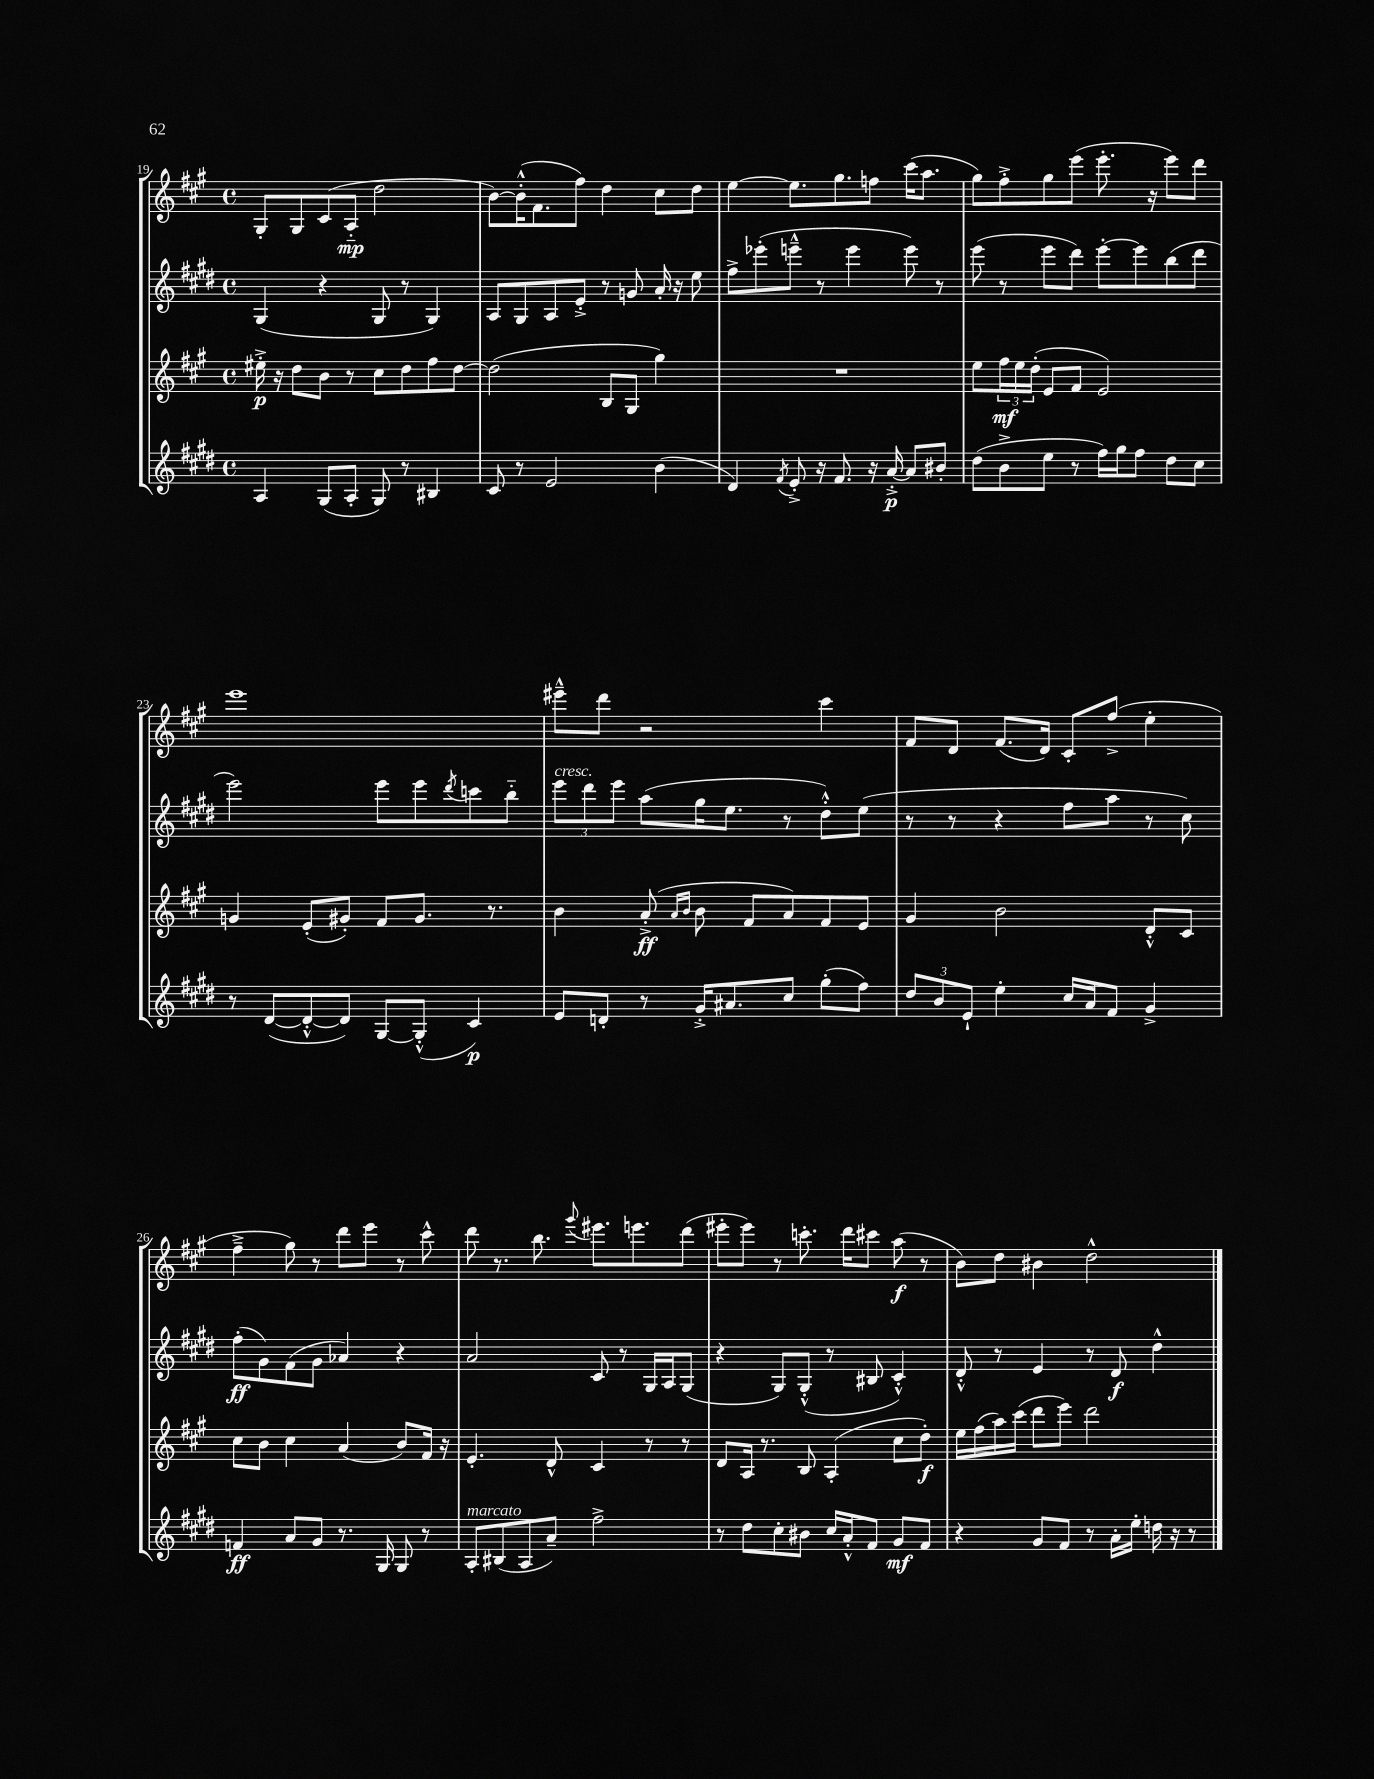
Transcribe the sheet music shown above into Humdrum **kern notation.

**kern	**kern	**kern	**kern
*staff4	*staff3	*staff2	*staff1
*clefG2	*clefG2	*clefG2	*clefG2
*k[f#c#g#d#]	*k[f#c#g#]	*k[f#c#g#d#]	*k[f#c#g#]
*M4/4	*M4/4	*M4/4	*M4/4
*met(c)	*met(c)	*met(c)	*met(c)
4A/	16ee#'^\	(4G#/	8G#'/L
.	16r	.	.
.	8dd\L	.	8G#/
(8G#/L	8b\J	4r	(8c#/
8A'/J	8r	.	8A'~/J
8G#/)	8cc#\L	8G#/	2dd\
8r	8dd\	8r	.
4B#/	8ff#\	4G#/)	.
.	[8dd\J	.	.
=	=	=	=
8c#/	(2dd\]	8A/L	[8b\L)
8r	.	8G#/	(16b'^^\]K
.	.	.	8.f#\
2e/	.	8A/	.
.	.	8e'^/J	8ff#\J)
.	8B/L	8r	4dd\
.	8G#/J	8g/	.
(4b\	4gg#\)	16a'/	8cc#\L
.	.	16r	.
.	.	8ee\	8dd\J
=	=	=	=
4d#/)	1r	8ff#^\L	[4ee\
.	.	(8eee-'\	.
8qf#/	.	.	.
8e'^/	.	8eee~^^\J	8.ee\]L
16r	.	8r	.
8.f#/	.	.	8.gg#\
.	.	4eee\	.
16r	.	.	8ff\J
[16a'^/	.	.	.
8a/]L	.	8eee\)	(16ccc#\LK
.	.	.	8.aa\J
8b#'/J	.	8r	.
=	=	=	=
(8dd#\L	8ee\L	(8eee\	8gg#\L)
8b^\	24ff#\L	8r	8ff#'^\
.	24ee\	.	.
.	(24dd'\JJ	.	.
8ee\J	8e/L	8eee\L	8gg#\
8r	8f#/J	8ddd#\J)	(8eee\J
16ff#\LL)	2e/)	[8eee'\L	8.eee'\
16gg#\J	.	.	.
8ff#\J	.	8eee\]	.
.	.	.	16r
8dd#\L	.	(8bb\	8eee\L)
8cc#\J	.	8ddd#\J	8ddd\J
=	=	=	=
8r	4g/	2eee\)	1eee
([8d#/L	.	.	.
8d#'^^/_	(8e'/L	.	.
8d#/]J)	8g#'/J)	.	.
[8G#/L	8f#/L	8eee\L	.
(8G#'^^/]J	8.g#/J	8eee\	.
.	.	8qddd#/	.
4c#/)	.	8ccc\	.
.	8.r	.	.
.	.	8bb'~\J	.
=	=	=	=
8e/L	4b\	12eee\L	8eee#~^^\L
.	.	12ddd#\	.
8d'/J	.	.	8ddd\J
.	.	12eee\J	.
8r	(8a'^/	(8aa\L	2r
.	16qqa/LL	.	.
.	16qqb/JJ	.	.
16g#'^/LK	8b\	16gg#\K	.
8.a#/	.	8.ee\J	.
.	8f#/L	.	.
8cc#/J	8a/)	8r	.
(8gg#'\L	8f#/	8dd#'^^\L)	4ccc#\
8ff#\J)	8e/J	(8ee\J	.
=	=	=	=
12dd#/L	4g#/	8r	8f#/L
12b/	.	.	.
.	.	8r	8d/J
12e`/J	.	.	.
4ee'\	2b\	4r	(8.f#/L
.	.	.	16d/Jk)
16cc#/LL	.	8ff#\L	8c#'/L
16a/J	.	.	.
8f#/J	.	8aa\J	(8ff#^/J
4g#^/	8d'^^/L	8r	4ee'\
.	8c#/J	8cc#\)	.
=	=	=	=
4f/	8cc#\L	(8ff#'\L	4ff#~^\
.	8b\J	8g#\)	.
8a/L	4cc#\	(8f#\	8gg#\)
8g#/J	.	8g#\J	8r
8.r	(4a/	4a-/)	8ddd\L
.	.	.	8eee\J
16G#/	.	.	.
8G#/	8b/L)	4r	8r
8r	16f#/Jk	.	8ccc#^^\
.	16r	.	.
=	=	=	=
8A'/L	4.e'/	2a/	8ddd\
(8B#/	.	.	8.r
8A/	.	.	.
.	.	.	8.bb\
8a~/J)	8d^^/	.	.
.	.	.	8qqggg#/
2ff#^\	4c#/	8c#/	8.eee#\L
.	.	8r	.
.	.	.	8.eee\
.	8r	16G#/LL	.
.	.	16A/J	.
.	8r	(8G#/J	(8ddd\J
=	=	=	=
8r	8d/L	4r	8eee#'\L
8dd#\L	16A/Jk	.	8eee#\J)
.	8.r	.	.
8cc#'\	.	8G#/L)	8r
8b#\J	8B/	(8G#'^^/J	8.ccc'\
16cc#/LL	(4A'/	8r	.
16a'^^/J	.	.	16ddd\LK
8f#/J	.	8B#/	8ccc#\J
8g#/L	8cc#\L	4c#'^^/)	(8aa\
8f#/J	8dd'\J)	.	8r
=	=	=	=
4r	16ee\LL	8d#'^^/	8b\L)
.	(16ff#\	.	.
.	16aa\)	8r	8dd\J
.	(16ccc#\JJ	.	.
8g#/L	8ddd\L	4e/	4b#\
8f#/J	8eee\J)	.	.
8r	2ddd\	8r	2dd^^\
16a'\LL	.	8d#/	.
16ee'\JJ	.	.	.
16dd\	.	4dd#^^\	.
16r	.	.	.
8r	.	.	.
==	==	==	==
*-	*-	*-	*-
